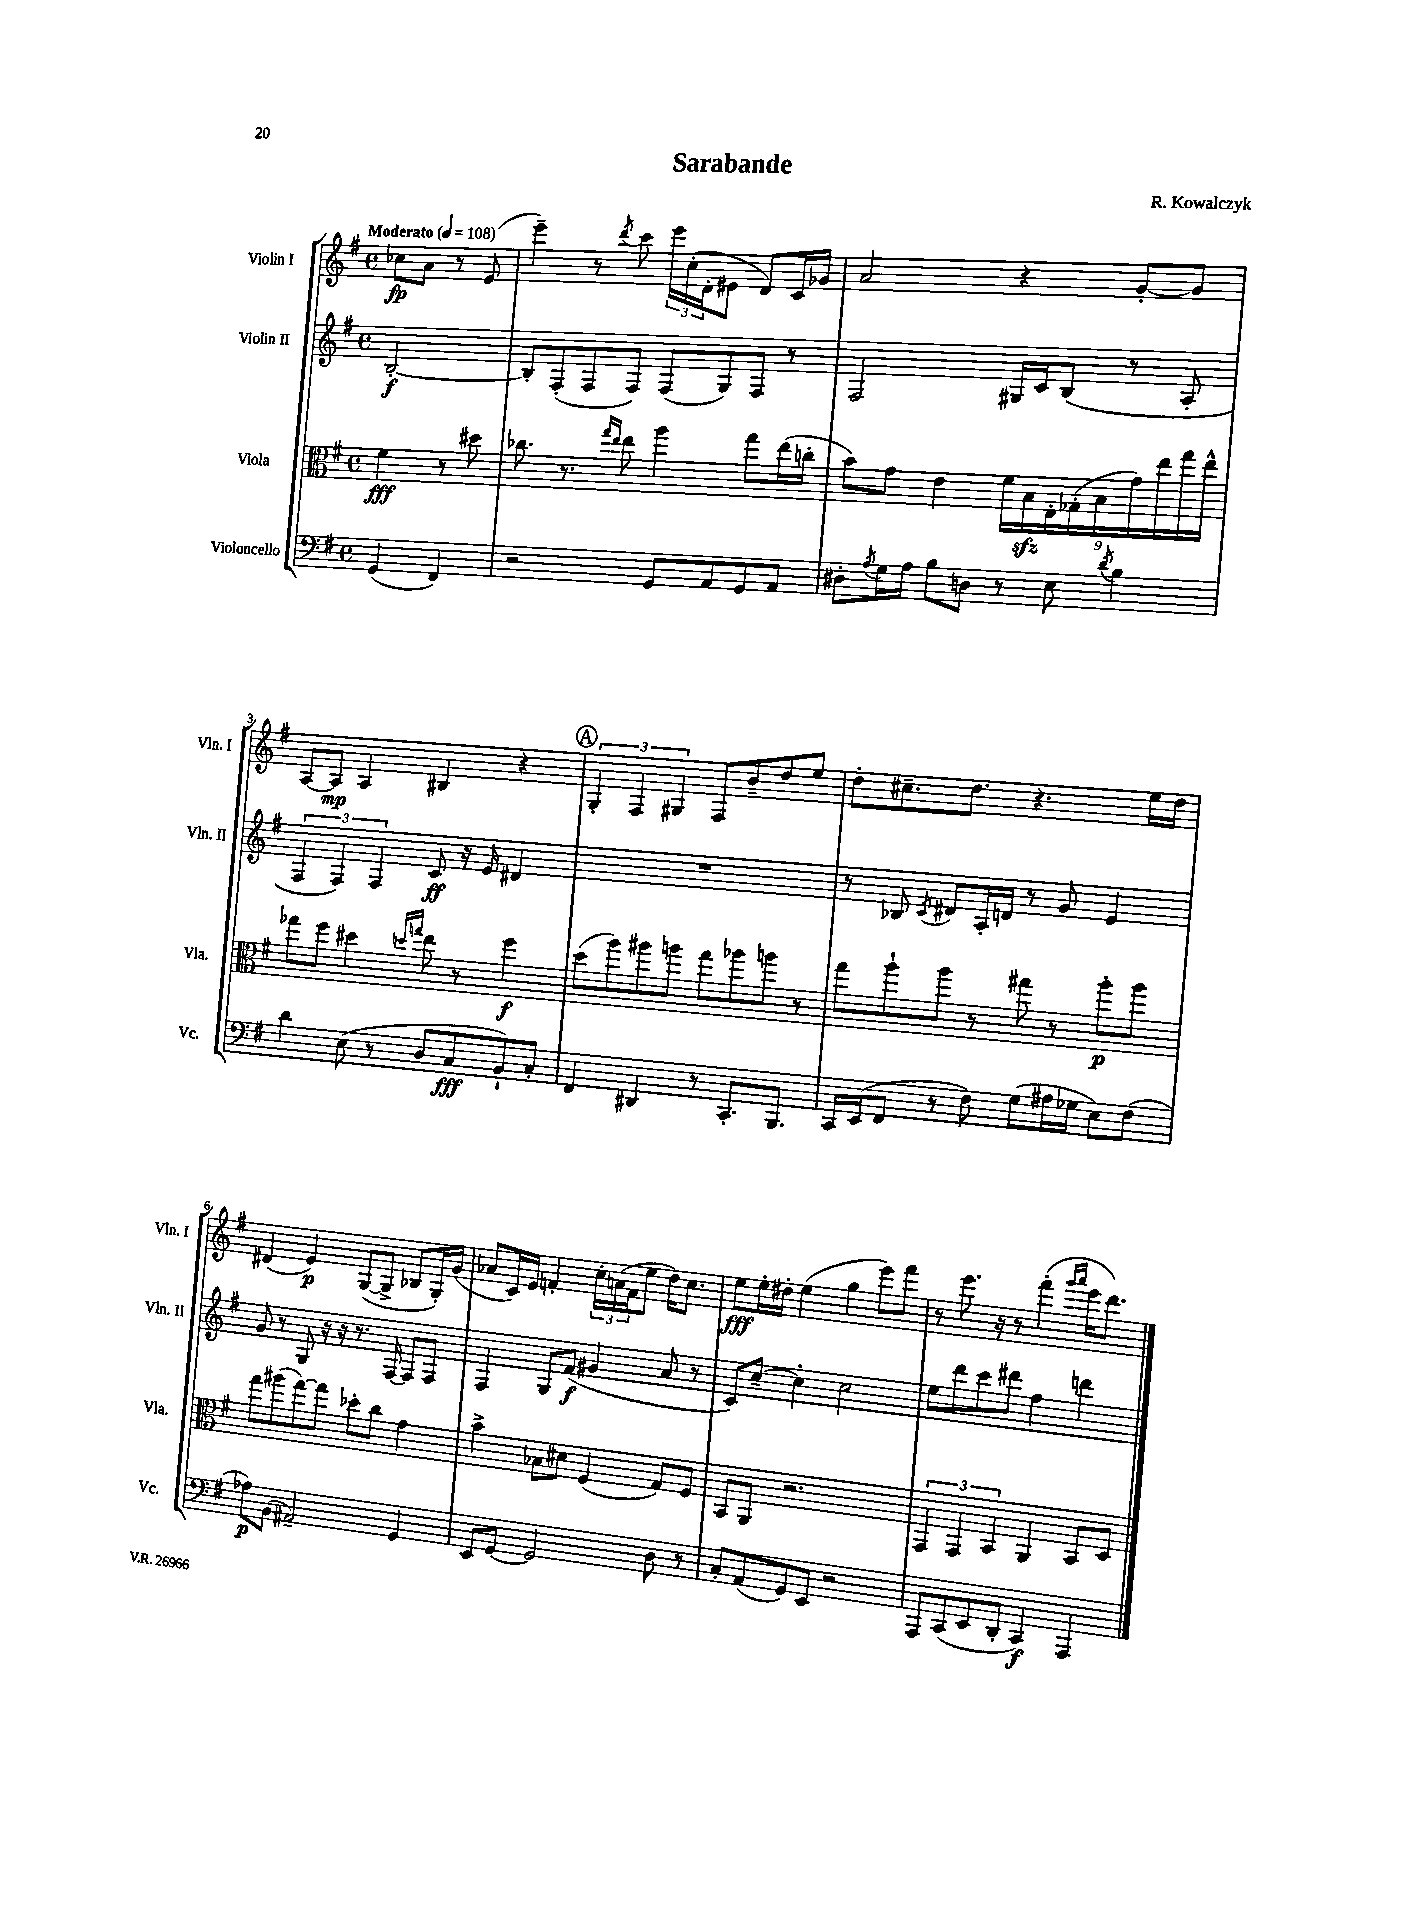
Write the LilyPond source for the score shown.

\header { title = "Sarabande" composer = "R. Kowalczyk" }
<<
\new StaffGroup <<
\new Staff = "s0" \with { instrumentName = "Violin I" shortInstrumentName = "Vln. I" } {
    \clef treble \key g \major \defaultTimeSignature \time 4/4 \partial 2 \tempo "Moderato" 4 = 108
    ces''8\fp a'8 r8 e'8( |
    e'''4--) r8 \acciaccatura { d'''8 } c'''8 \tuplet 3/2 { e'''16 c''16-.( d'16-. } eis'8 d'8) c'16 ges'16 |
    a'2 r4 g'8~-. g'8 |
    a8~ a8\mp a4 bis4 r4 |
    \mark \markup { \circle "A" } \tuplet 3/2 { g4-. fis4 gis4 } fis8 b'8-- d''8 e''8 |
    d''8-. cis''8.-- d''8. r4. e''16 d''16 |
    dis'4( e'4\p) g8~( g8-> bes8 g16-.) g'16( |
    aes'8 c'16) e'16 f'4-. \tuplet 3/2 { c''16-. a'16( f'16 } e''8 d''16) c''8. |
    e''8\fff e''16-. dis''16-. e''4( g''4 e'''8) fis'''8 |
    r8 e'''8. r16 r8 fis'''4-.( \grace { g'''16 a'''16 } e'''16 d'''8.) \bar "|." |
}
\new Staff = "s1" \with { instrumentName = "Violin II" shortInstrumentName = "Vln. II" } {
    \clef treble \key g \major \defaultTimeSignature \time 4/4 \partial 2
    b2~-.\f |
    b8-. fis8-.( fis8 fis8) fis8( g8) fis8 r8 |
    fis2 gis16 c'16 b8( r8 a8-. |
    \tuplet 3/2 { fis4 fis4) fis4 } c'8\ff r16 e'16 dis'4 |
    \mark \markup { \circle "A" } R1 |
    r8 bes8 \acciaccatura { c'8 } dis'8 a16-. d'16 r8 g'8 e'4 |
    g'8 r8 g8 r16 r16 r8. fis16~ fis8 fis8 |
    fis4 g8 fis'8\f( gis'4 a'8 r8 |
    c'8) c''8~-- c''4-. c''2 |
    e''8 d'''8 c'''8 dis'''8 fis''4 d'''4 \bar "|." |
}
\new Staff = "s2" \with { instrumentName = "Viola" shortInstrumentName = "Vla." } {
    \clef alto \key g \major \defaultTimeSignature \time 4/4 \partial 2
    fis'4\fff r8 dis''8 |
    ces''8. r8. \grace { g''16 e''16 } e''8 a''4 g''8 e''16( c''16-. |
    b'8) g'8 e'4 \tuplet 9/8 { fis'16 b16\sfz e16-. ges16-.( b16 g'16) e''16 g''16 e''16-^ } |
    ges''8 fis''8 dis''4 \grace { d''16 g''16 } e''8 r8 fis''4\f |
    \mark \markup { \circle "A" } d''8( a''8) ais''8 a''8 g''8 aes''8 a''8 r8 |
    g''8 a''8-! a''8 r8 gis''8 r8 a''8-.\p a''8 |
    g''8 ais''8( g''8~) g''8 des''8-. c''8 g'4 |
    b'4-> bes8 dis'8 fis4( g8) fis8 |
    b,8 a,8 r2. |
    \tuplet 3/2 { g,4 g,4 b,4 } a,4 b,8 d8 \bar "|." |
}
\new Staff = "s3" \with { instrumentName = "Violoncello" shortInstrumentName = "Vc." } {
    \clef bass \key g \major \defaultTimeSignature \time 4/4 \partial 2
    g,4( fis,4) |
    r2 g,8 a,8 g,8 a,8 |
    dis8-. \acciaccatura { a8 } g16 a16 b8 d8 r8 e8 \acciaccatura { d'8 } b4 |
    d'4 e8( r8 d8 c8\fff b,8-!) c8-. |
    \mark \markup { \circle "A" } fis,4 dis,4 r8 c,8.-. b,,8. |
    c,16 e,16( fis,8 r8 fis8) g8( ais16 ges16 e8) fis8( |
    aes8\p) b,8( ais,2--) g,4 |
    e,8 g,8~ g,2 d8 r8 |
    c8-. a,8( g,8) e,8 r2 |
    a,,8 c,8( e,8 d,8-. c,4\f) a,,4 \bar "|." |
}
>>
>>
